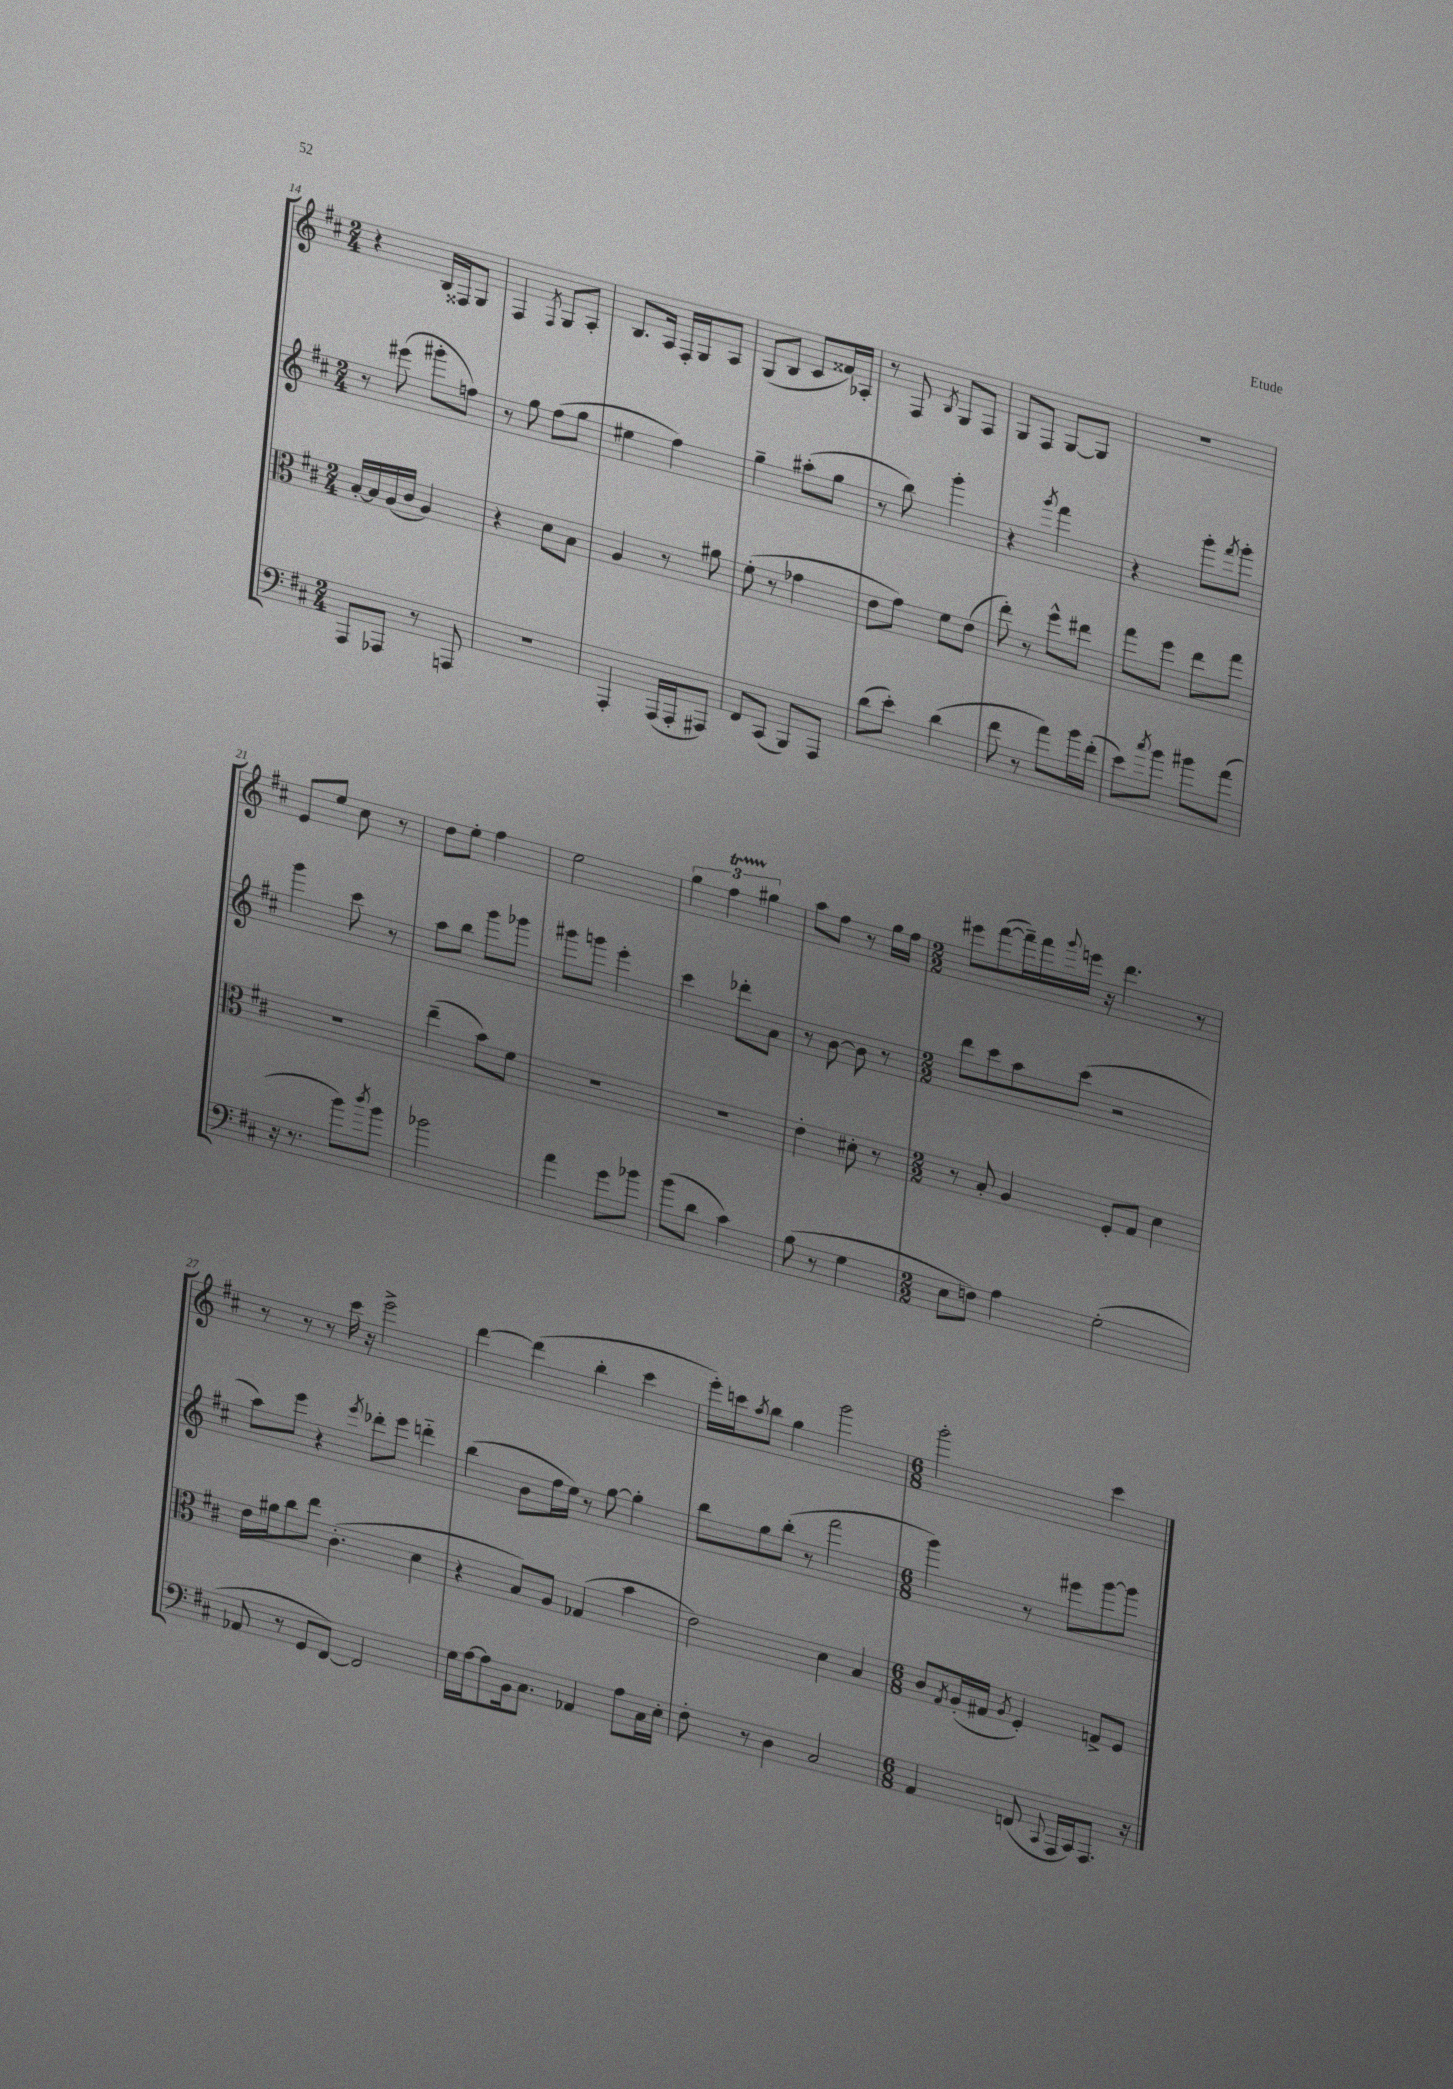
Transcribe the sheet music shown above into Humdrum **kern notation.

**kern	**kern	**kern	**kern
*staff4	*staff3	*staff2	*staff1
*clefF4	*clefC3	*clefG2	*clefG2
*k[f#c#]	*k[f#c#]	*k[f#c#]	*k[f#c#]
*M2/4	*M2/4	*M2/4	*M2/4
8AAA	[16B'	8r	4r
.	16B]	.	.
8AAA-	(16A	(8eee#	.
.	16c#	.	.
8r	4A)	8ggg#'	16B
.	.	.	16F##
8AAA	.	8ff)	8G
=	=	=	=
2r	4r	8r	4F#
.	.	8gg	.
.	.	.	8qF#
.	8d	(8ff#	8G
.	8B	8gg	8A'
=	=	=	=
4AAA'	4A	4ee#	8.B
.	.	.	16A
(16AAA	8r	4ff#)	16F#'
16AAA'	.	.	16G
8AAA#)	8a#	.	8A
=	=	=	=
8FF#	(8f#'	4gg~	(8G
(8CC#	8r	.	8B
8BBB)	4g-	(8aa#'	8c#
8AAA	.	8gg	16f##)
.	.	.	16A-'
=	=	=	=
(8d	8e	8r	8r
8e')	8g)	8bb)	8F#
.	.	.	8qB
(4d	8f#	4ggg'	8G
.	(8e	.	8F#
=	=	=	=
8f#	8ee')	4r	8G
8r	8r	.	8F#
.	.	8qggg	.
8a)	8ff#^^	4fff#	[8G
16b	8ee#	.	8G]
(16f#'	.	.	.
=	=	=	=
8e)	8gg	4r	2r
8qcc#	.	.	.
8b	8ff#	.	.
8b#	8ee	8ggg'	.
.	.	8qfff#	.
(8a	8gg	8ggg'	.
=	=	=	=
16r	2r	4ggg	8e
8.r	.	.	.
.	.	.	8ee
8b)	.	8ccc#	8cc#
8qdd	.	.	.
8b	.	8r	8r
=	=	=	=
2b-	(4ee~	8aa	8dd
.	.	8bb	8ee'
.	8b)	8ggg	4ff#
.	8f#	8ggg-	.
=	=	=	=
4a	2r	8ggg#	2ee
.	.	8ggg	.
8g	.	4eee'	.
8b-	.	.	.
=	=	=	=
(8b	2r	4ccc#	6gg
8d	.	.	.
.	.	.	6ff#
4c#)	.	8ddd-'	.
.	.	.	6gg#
.	.	8a	.
=	=	=	=
(8B	4e'	8r	8aa
8r	.	[8b	8ff#
4G	8d#'	8b]	8r
.	8r	8r	16gg
.	.	.	16ff#
=	=	=	=
*M2/2	*M2/2	*M2/2	*M2/2
8E	8r	8ddd	8eee#
8F)	8B'	8ccc#	([8fff#
4A	4A	8aa	16fff#~])
.	.	.	16fff#
.	.	.	8qqggg
.	.	(8ccc#	16eee
.	.	.	16r
(2G'	8F#'	2r	4.ddd
.	8G	.	.
.	4d	.	.
.	.	.	8r
=	=	=	=
8AA-	16e	8aa)	8r
.	16a#	.	.
8r	8cc#	8eee	8r
8GG	8ee	4r	8r
[8FF#)	(4.c#'	.	16ccc#
.	.	.	16r
.	.	8qeee	.
2FF#]	.	8ddd-'	2eee^
.	.	8eee	.
.	4d	4ddd'~	.
=	=	=	=
16G	4r	(4bb	[4ddd
[16A	.	.	.
8A]	.	.	.
16BB	8B)	8b	(4ddd]
8.C#	.	.	.
.	8A	16ff#	.
.	.	16ee)	.
4AA-	(4G-	8r	4bb'
.	.	[8gg	.
8A	4b	4gg']	4ccc#
16C#	.	.	.
16E'	.	.	.
=	=	=	=
8F#'	2e)	8bb	16eee')
.	.	.	16ccc
.	.	.	8qaa
8r	.	8gg	8bb
4D	.	(8bb'	4gg
.	.	8r	.
2C#	4d	2fff#	2ggg
.	4B	.	.
=	=	=	=
*M6/8	*M6/8	*M6/8	*M6/8
4AA	8c#	4ggg)	2ggg'
.	8qG	.	.
.	(16A'	.	.
.	16G#	.	.
.	8qA	.	.
(8FF	4F#')	8r	.
8qqCC#	.	.	.
16AAA	.	8eee#	.
16CC#)	.	.	.
8.AAA	8G^	[8ggg	4ccc#
.	8F#	8ggg]	.
16r	.	.	.
==	==	==	==
*-	*-	*-	*-
